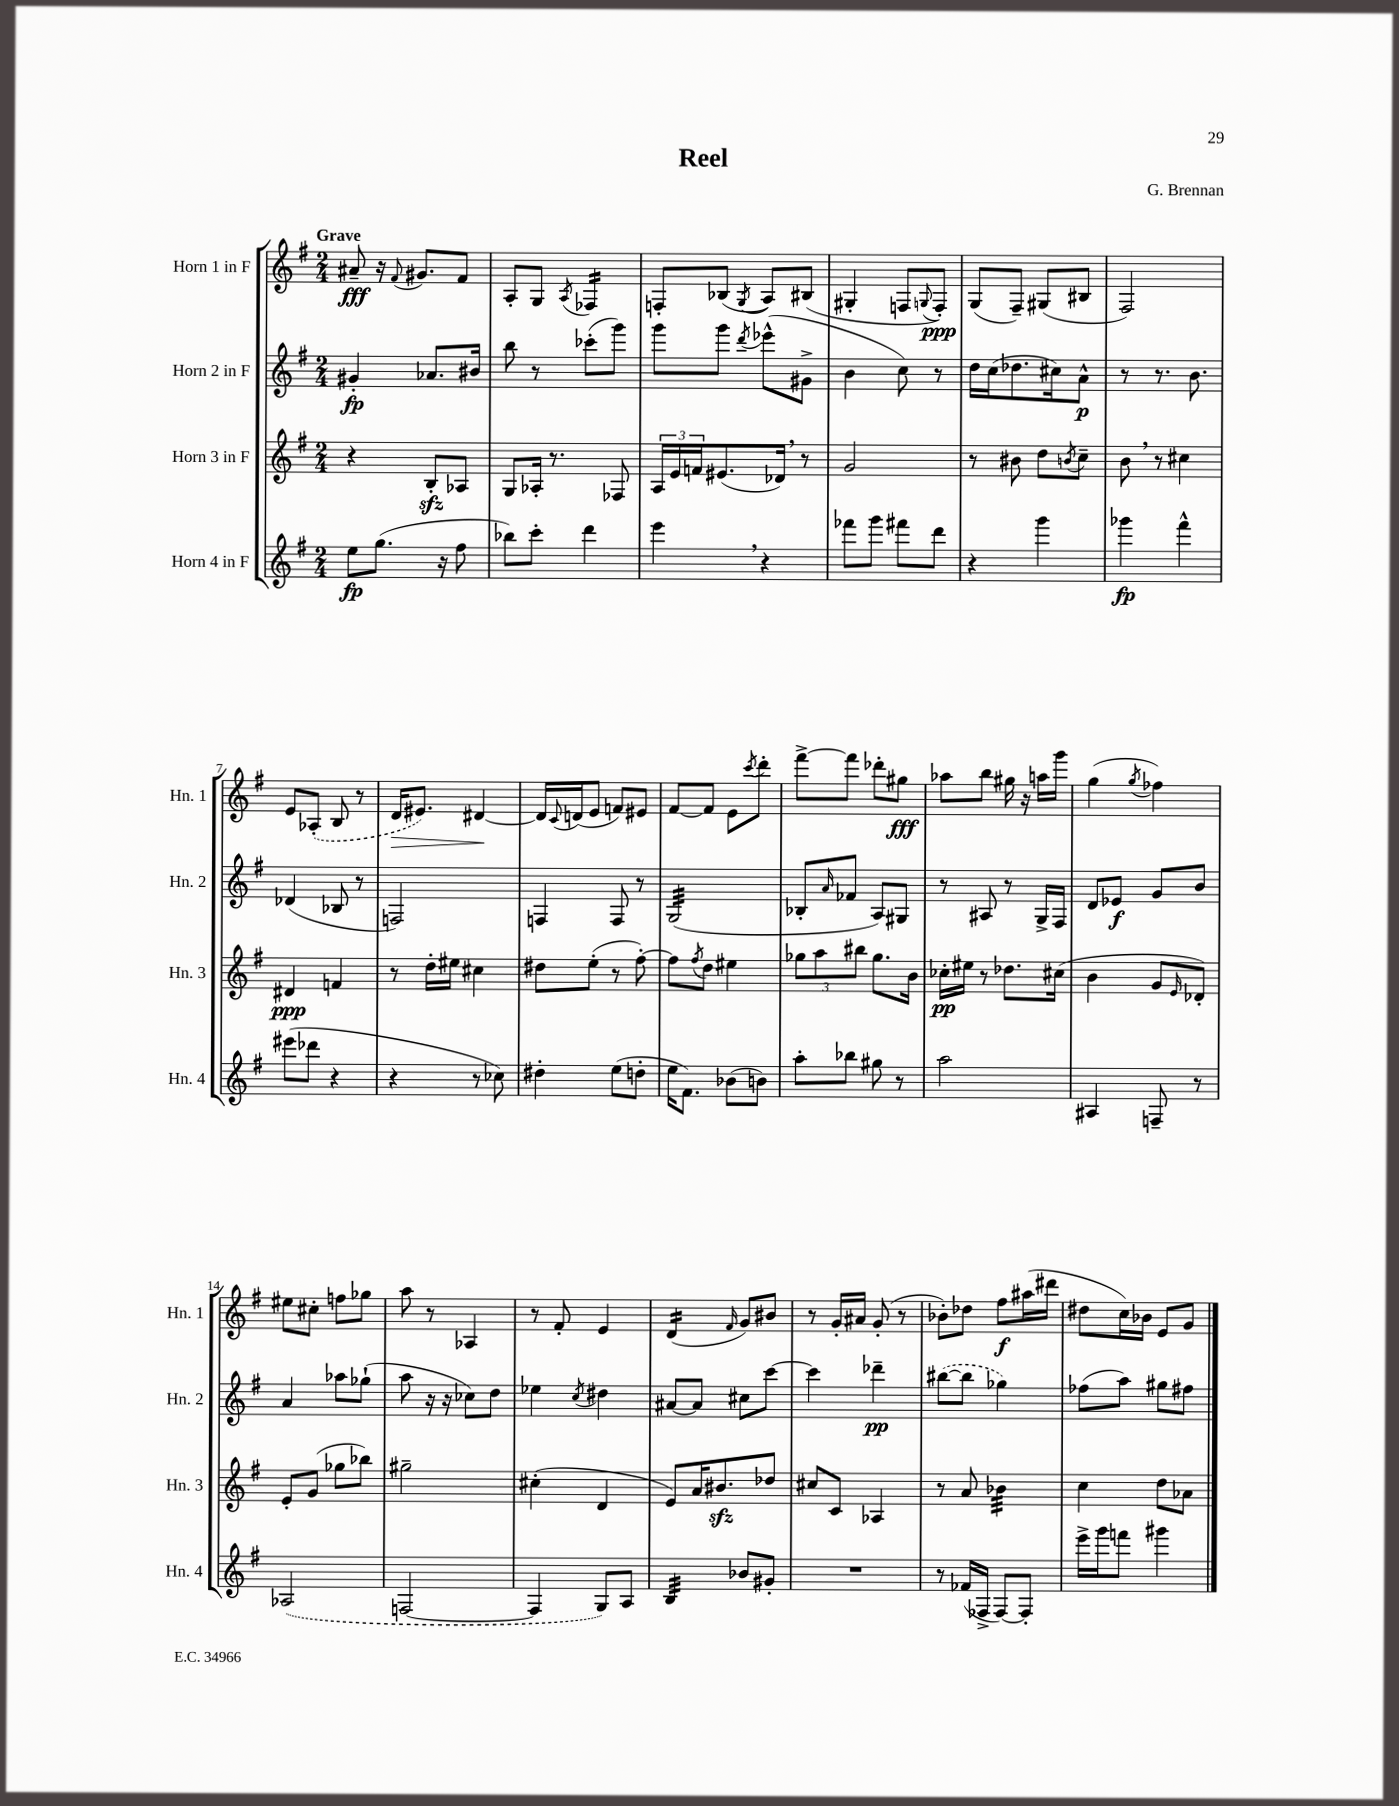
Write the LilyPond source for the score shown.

\header { title = "Reel" composer = "G. Brennan" }
<<
\new StaffGroup <<
\new Staff = "s0" \with { instrumentName = "Horn 1 in F" shortInstrumentName = "Hn. 1" } {
    \clef treble \key g \major \numericTimeSignature \time 2/4 \tempo "Grave"
    ais'8--\fff r16 \appoggiatura { fis'8 } gis'8. fis'8 |
    a8-. g8 \acciaccatura { a8 } fes4:16 |
    f8-. bes8( \acciaccatura { g8 } a8) bis8( |
    gis4-. f8 \appoggiatura { g8 } f8-.\ppp) |
    g8( fis8--) gis8( bis8 |
    fis2) |
    e'8 \once \slurDashed aes8-.( b8 r8 |
    d'16\> eis'8.) dis'4~\! |
    dis'16 \appoggiatura { c'8 } d'16( e'8 f'8) eis'8 |
    fis'8~ fis'8 e'8 \acciaccatura { c'''8 } d'''8-. |
    fis'''8~-> fis'''8 des'''8-. gis''8\fff |
    aes''8 b''8 gis''16 r16 a''16 g'''16 |
    g''4( \acciaccatura { g''8 } fes''4) |
    eis''8 cis''8-. f''8 ges''8 |
    a''8 r8 aes4 |
    r8 fis'8-. e'4 |
    d'4:16( \grace { fis'16 } g'8) bis'8 |
    r8 g'16-. ais'16 g'8-.( r8 |
    bes'8-.) des''8 fis''8\f ais''16( dis'''16 |
    dis''8 c''16) bes'16 e'8 g'8 \bar "|." |
}
\new Staff = "s1" \with { instrumentName = "Horn 2 in F" shortInstrumentName = "Hn. 2" } {
    \clef treble \key g \major \numericTimeSignature \time 2/4
    gis'4-.\fp aes'8. bis'16 |
    b''8 r8 ces'''8-.( g'''8) |
    g'''8 g'''8 \acciaccatura { d'''8 } ees'''8-^( gis'8-> |
    b'4 c''8) r8 |
    d''16 c''16( des''8. cis''16) a'8-^\p |
    r8 r8. b'8. |
    des'4( bes8 r8 |
    f2) |
    f4 f8 r8 |
    g2:32( |
    bes8-. \grace { a'16 } fes'8 a8) gis8 |
    r8 ais8 r8 g16-> fis16 |
    d'8 ees'8\f g'8 b'8 |
    a'4 aes''8 ges''8-!( |
    a''8 r16 r16 ces''8) d''8 |
    ees''4 \acciaccatura { c''8 } dis''4 |
    ais'8~ ais'8 cis''8 c'''8~ |
    c'''4 des'''4--\pp |
    \once \slurDashed bis''8~( bis''8 ges''4) |
    fes''8( a''8) gis''8 fis''8 \bar "|." |
}
\new Staff = "s2" \with { instrumentName = "Horn 3 in F" shortInstrumentName = "Hn. 3" } {
    \clef treble \key g \major \numericTimeSignature \time 2/4
    r4 b8-.\sfz aes8 |
    g8 aes16-. r8. fes8 |
    \tuplet 3/2 { a16 e'16 f'16 } eis'8.( des'16) \breathe r8 |
    g'2 |
    r8 bis'8 d''8 \acciaccatura { b'8 } c''8-- |
    b'8 \breathe r8 cis''4 |
    dis'4\ppp f'4 |
    r8 d''16-. eis''16 cis''4 |
    dis''8 e''8-.( r8 fis''8~-.) |
    fis''8 \acciaccatura { fis''8 } d''8 eis''4 |
    \tuplet 3/2 { ges''8 a''8 bis''8 } ges''8. b'16 |
    ces''16-.\pp eis''16 r8 des''8. cis''16( |
    b'4 g'8 \grace { e'16 } des'8-.) |
    e'8-. g'8( ges''8 bes''8) |
    gis''2-- |
    cis''4-.( d'4 |
    e'8) a'16 bis'8.\sfz des''8 |
    cis''8 c'8 aes4 |
    r8 a'8 bes'4:32 |
    c''4 d''8 aes'8 \bar "|." |
}
\new Staff = "s3" \with { instrumentName = "Horn 4 in F" shortInstrumentName = "Hn. 4" } {
    \clef treble \key g \major \numericTimeSignature \time 2/4
    e''8\fp g''8.( r16 fis''8 |
    bes''8) c'''8-. d'''4 |
    e'''4 \breathe r4 |
    fes'''8 g'''8 fis'''8 d'''8 |
    r4 g'''4 |
    ges'''4\fp fis'''4-^ |
    eis'''8( des'''8 r4 |
    r4 r8 ces''8) |
    dis''4-. e''8( d''8-. |
    e''16 fis'8.) bes'8( b'8) |
    a''8-. bes''8 gis''8 r8 |
    a''2 |
    ais4 f8-- r8 |
    \once \slurDashed aes2( |
    f2~ |
    f4 g8) a8 |
    b4:32 bes'8 gis'8-. |
    R2 |
    r8 fes'16( fes16-> fes8~) fes8-. |
    e'''16-> g'''16 f'''8 gis'''4 \bar "|." |
}
>>
>>
